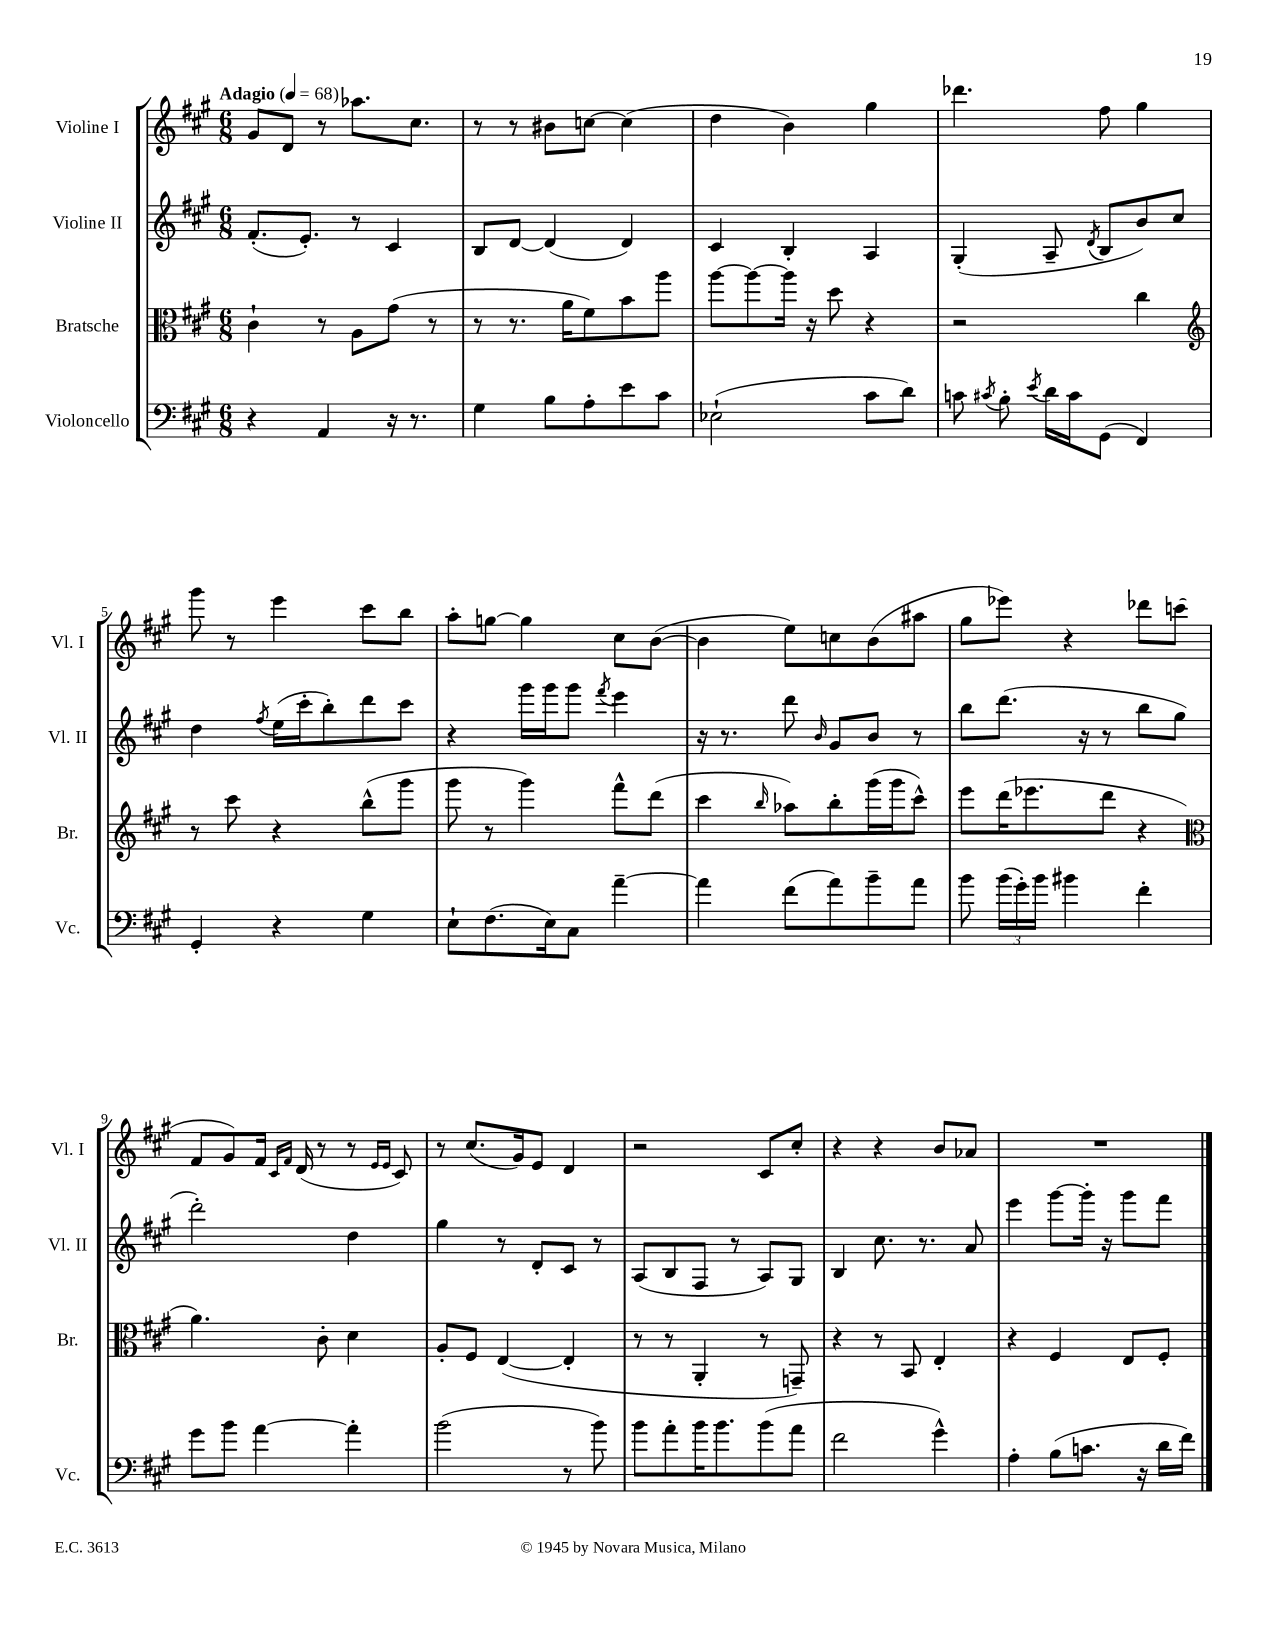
<<
\new StaffGroup <<
\new Staff = "s0" \with { instrumentName = "Violine I" shortInstrumentName = "Vl. I" } {
    \clef treble \key a \major \numericTimeSignature \time 6/8 \tempo "Adagio" 4 = 68
    \autoBeamOff gis'8[ d'8] r8 aes''8.[ cis''8.] |
    r8 r8 bis'8[ c''8]~ c''4( |
    d''4 b'4) gis''4 |
    des'''4. fis''8 gis''4 |
    gis'''8 r8 e'''4 cis'''8[ b''8] |
    a''8[-. g''8]~ g''4 cis''8[ b'8]~( |
    b'4 e''8[) c''8 b'8( ais''8] |
    gis''8[ ees'''8]) r4 des'''8[ c'''8]( |
    fis'8[ gis'8) fis'16] \grace { cis'16[ fis'16] } d'16( r8 r8 \grace { e'16[ e'16] } cis'8) |
    r8 cis''8.[( gis'16) e'8] d'4 |
    r2 cis'8[ cis''8]-. |
    r4 r4 b'8[ aes'8] |
    R2. \bar "|." |
}
\new Staff = "s1" \with { instrumentName = "Violine II" shortInstrumentName = "Vl. II" } {
    \clef treble \key a \major \numericTimeSignature \time 6/8
    \autoBeamOff fis'8.[-.( e'8.]-.) r8 cis'4 |
    b8[ d'8]~ d'4( d'4) |
    cis'4 b4-. a4 |
    gis4-.( a8-- \acciaccatura { d'8 } b8[ b'8) cis''8] |
    d''4 \acciaccatura { fis''8 } e''16[( cis'''16-. b''8-.) d'''8 cis'''8] |
    r4 gis'''16[ gis'''16 gis'''8] \acciaccatura { fis'''8 } e'''4 |
    r16 r8. d'''8 \grace { b'16 } gis'8[ b'8] r8 |
    b''8[ d'''8.]( r16 r8 b''8[ gis''8] |
    d'''2-.) d''4 |
    gis''4 r8 d'8[-. cis'8] r8 |
    a8[( b8 fis8] r8 a8[) gis8] |
    b4 cis''8. r8. a'8 |
    e'''4 gis'''8[~ gis'''16]-. r16 gis'''8[ fis'''8] \bar "|." |
}
\new Staff = "s2" \with { instrumentName = "Bratsche" shortInstrumentName = "Br." } {
    \clef alto \key a \major \numericTimeSignature \time 6/8
    \autoBeamOff cis'4-! r8 a8[ gis'8]( r8 |
    r8 r8. a'16[ fis'8) b'8 a''8] |
    a''8[~ a''8~ a''16] r16 d''8 r4 |
    r2 cis''4 |
    \clef treble r8 cis'''8 r4 b''8[-^( gis'''8] |
    gis'''8 r8 gis'''4) fis'''8[-^ d'''8]( |
    cis'''4 \grace { b''16 } aes''8[) b''8-. gis'''16( gis'''16 cis'''8]-^) |
    e'''8[ d'''16( ees'''8. d'''8] r4 |
    \clef alto a'4.) cis'8-. d'4 |
    a8[-. fis8] e4~( e4-. |
    r8 r8 a,4-. r8 g,8--) |
    r4 r8 b,8 e4-. |
    r4 fis4 e8[ fis8]-. \bar "|." |
}
\new Staff = "s3" \with { instrumentName = "Violoncello" shortInstrumentName = "Vc." } {
    \clef bass \key a \major \numericTimeSignature \time 6/8
    \autoBeamOff r4 a,4 r16 r8. |
    gis4 b8[ a8-. e'8 cis'8] |
    ees2-!( cis'8[ d'8]) |
    c'8 \acciaccatura { cis'8 } b8-. \acciaccatura { e'8 } d'16[ cis'16 gis,8]( fis,4) |
    gis,4-. r4 gis4 |
    e8[-! fis8.( e16) cis8] a'4~-- |
    a'4 fis'8[( a'8) b'8-- a'8] |
    b'8 \tuplet 3/2 { b'16[( gis'16-.) b'16] } bis'4 fis'4-. |
    gis'8[ b'8] a'4~ a'4-. |
    b'2( r8 b'8) |
    b'8[ a'8-. b'16 b'8. b'8( a'8] |
    fis'2 gis'4-^) |
    a4-. b8[( c'8.] r16 d'16[ fis'16]) \bar "|." |
}
>>
>>
